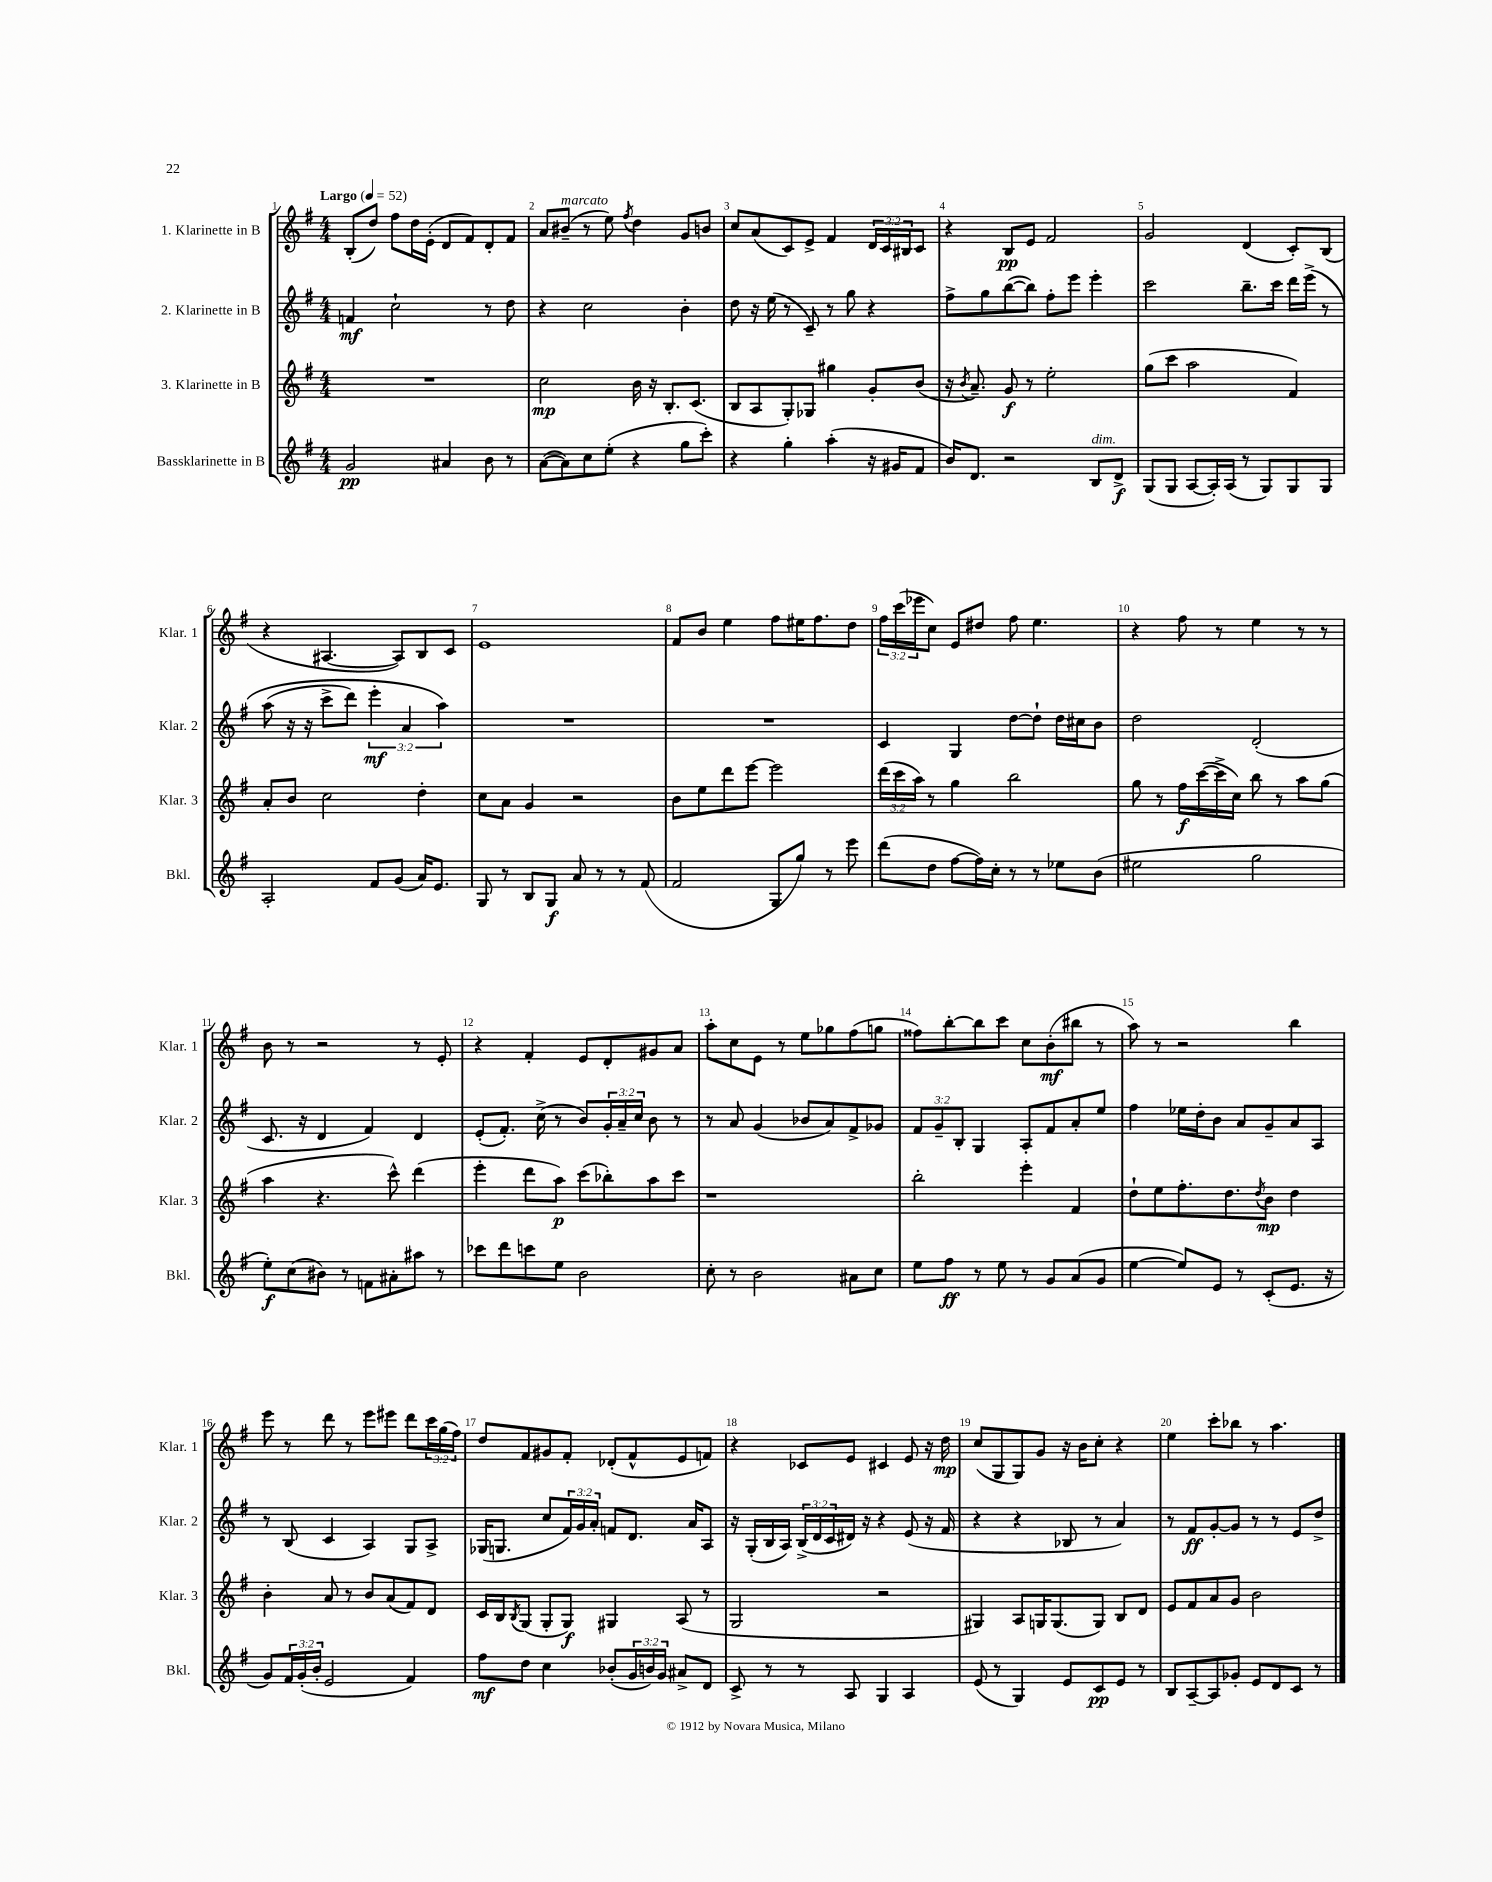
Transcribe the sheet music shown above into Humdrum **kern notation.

**kern	**kern	**kern	**kern
*staff4	*staff3	*staff2	*staff1
*clefG2	*clefG2	*clefG2	*clefG2
*k[f#]	*k[f#]	*k[f#]	*k[f#]
*M4/4	*M4/4	*M4/4	*M4/4
*MM52	*MM52	*MM52	*MM52
2g/	1r	4f/	(8B'/L
.	.	.	8dd/J)
.	.	2cc`\	8ff#\L
.	.	.	16dd\L
.	.	.	(16e'\JJ
4a#/	.	.	8d/L
.	.	.	8f#/)
8b\	.	8r	8d'/
8r	.	8dd\	8f#/J
=	=	=	=
([8a\L	2cc\	4r	8a/L
8a\])	.	.	(8b#~/J
8cc\	.	2cc\	8r
(8ee'\J	.	.	8ee\)
.	.	.	8qff#/
4r	16b\	.	4dd\
.	16r	.	.
.	8.B'/L	.	.
8gg\L	.	4b'\	8g/L
.	(8.c/J	.	.
8ccc'\J)	.	.	8b/J
=	=	=	=
4r	8B/L	8dd\	8cc/L
.	8A/	16r	(8a/
.	.	(16ee\	.
4gg'\	8G'/)	8r	8c/)
.	8G-/J	8c~/)	8e^/J
(4aa'\	4gg#\	8r	4f#/
.	.	8gg\	.
16r	8g'/L	4r	24d/LL
.	.	.	24c/
16g#/LK	.	.	.
.	.	.	24B#/J
8f#/J	(8b/J	.	8c/J
=	=	=	=
16b/LK)	16r	8ff#^\L	4r
.	8qb/	.	.
8.d/J	8.a~/)	.	.
.	.	8gg\	.
2r	8g/	([8bb\	8B/L
.	8r	8bb\]J)	8e/J
.	2ee'\	8ff#'\L	2f#/
.	.	8eee\J	.
8B/L	.	4eee'\	.
8d^/J	.	.	.
=	=	=	=
(8G/L	(8gg\L	2ccc\	2g/
8G/J	8ccc\J	.	.
[8A/L	2aa\	.	.
16A'/]L)	.	.	.
(16A/JJ	.	.	.
8r	.	8.bb~\L	(4d/
8G/L)	.	.	.
.	.	16ccc\Jk	.
8G/	4f#/)	16ddd\LL	8c'/L)
.	.	&(16eee^\JJ	.
8G/J	.	8r	(8B/J
=	=	=	=
2A'/	8a'/L	(8aa\	4r
.	8b/J	16r	.
.	.	16r	.
.	2cc\	8ccc^\L	[4.A#/
.	.	8ddd\J)	.
8f#/L	.	6eee'\	.
(8g/J	.	.	8A#/]L)
.	.	6a/	.
16a/LK)	4dd'\	.	8B/
8.e/J	.	.	.
.	.	6aa\&)	.
.	.	.	8c/J
=	=	=	=
8G/	8cc\L	1r	1e
8r	8a\J	.	.
8B/L	4g/	.	.
8G/J	.	.	.
8a/	2r	.	.
8r	.	.	.
8r	.	.	.
(8f#/	.	.	.
=	=	=	=
2f#/	8b\L	1r	8f#/L
.	8ee\	.	8b/J
.	8ddd\	.	4ee\
.	[8eee\J	.	.
8G/L	2eee\]	.	8ff#\L
8gg/J)	.	.	16ee#\K
.	.	.	8.ff#\
8r	.	.	.
8eee\	.	.	8dd\J
=	=	=	=
(8ddd\L	(24ddd\LL	4c/	24ff#\LL
.	24ccc\	.	(24ccc\
.	24aa\JJ)	.	24eee-\J
8dd\J	8r	.	8cc\J)
[8ff#\L	4gg\	4G/	8e/L
16ff#\]L)	.	.	8dd#/J
16cc'\JJ	.	.	.
8r	2bb\	[8dd\L	8ff#\
8r	.	8dd`\]J	4.ee\
8ee-\L	.	16dd\LL	.
.	.	16cc#\J	.
(8b\J	.	8b\J	.
=	=	=	=
2ee#\	8gg\	2dd\	4r
.	8r	.	.
.	16ff#\LL	.	8ff#\
.	([16ccc\	.	.
.	16ccc^\]	.	8r
.	16cc\JJ)	.	.
2gg\	8bb\	(2d'/	4ee\
.	8r	.	.
.	8aa\L	.	8r
.	(8gg\J	.	8r
=	=	=	=
8ee'\L)	4aa\	8.c/	8b\
(8cc\	.	.	8r
.	.	16r	.
8b#\J)	4.r	4d/	2r
8r	.	.	.
8f\L	.	4f#/)	.
8a#'\	8ccc^^\)	.	.
8aa#\J	(4ddd\	4d/	8r
8r	.	.	8e'/
=	=	=	=
8ccc-\L	4eee'\	(8e'/L	4r
8ddd\	.	8.f#'/J)	.
8ccc\	8ddd\L	.	4f#'/
.	.	(16cc^\	.
8ee\J	8aa\J)	8r	.
2b\	(8ccc\L	8b/L)	8e/L
.	8bb-'\)	24g'/L	8d'/
.	.	24a~/	.
.	.	24cc/JJ	.
.	8aa\	8b\	8g#/
.	8ccc\J	8r	8a/J
=	=	=	=
8cc'\	1r	8r	8aa'\L
8r	.	8a/	8cc\
2b\	.	(4g/	8e\J
.	.	.	8r
.	.	8b-/L	8ee\L
.	.	8a/)	8gg-\
8a#\L	.	8f#^/	(8ff#\
8cc\J	.	8g-/J	8gg\J
=	=	=	=
8ee\L	2bb'\	12f#/L	8ff##\L)
.	.	12g~/	.
8ff#\J	.	.	[8bb'\
.	.	12B'/J	.
8r	.	4G/	8bb\]
8ee\	.	.	8ccc\J
8r	4eee'\	8A'/L	8cc\L
8g/L	.	8f#/	(8b'\
(8a/	4f#/	8a'/	8bb#\J
8g/J	.	8ee/J	8r
=	=	=	=
[4ee\	8dd`\L	4ff#\	8aa\)
.	8ee\	.	8r
8ee/]L)	8.ff#'\	16ee-\LL	2r
.	.	16dd'\J	.
8e/J	.	8b\J	.
.	8.dd\	.	.
8r	.	8a/L	.
.	8qdd/	.	.
(8c'/L	8b\J	8g~/	.
8.e/J	4dd\	8a/	4bb\
.	.	8A/J	.
16r	.	.	.
=	=	=	=
8g/L)	4b'\	8r	8eee\
24f#/L	.	(8B/	8r
(24g'/	.	.	.
24b'/JJ	.	.	.
2e/	8a/	4c/	8ddd\
.	8r	.	8r
.	8b/L	4A/)	8eee\L
.	(8a/	.	8eee#\J
4f#/)	8f#/)	8G/L	8ddd\L
.	8d/J	8A^/J	24ccc\L
.	.	.	(24gg\
.	.	.	24ff#\JJ)
=	=	=	=
8ff#\L	16c/LL	(16G-/LK	8dd/L
.	16B/J	8.G/J	.
.	8qB/	.	.
8dd\J	(8G/J	.	8f#/
4cc\	8G'/L	8cc/L	8g#/
.	8G/J)	24f#/L)	8f#'/J
.	.	24g/	.
.	.	24a'/JJ	.
(8b-'/L	4G#/	8f/L	(8d-'/L
24g/L	.	8.d/J	8f#^^/
24b/)	.	.	.
24g/JJ	.	.	.
8a#^/L	(8A/	.	8e/
.	.	16a/LK	.
8d/J	8r	8A/J	8f/J)
=	=	=	=
8c^/	2G/	16r	4r
.	.	(16G'/LL	.
8r	.	16B/	.
.	.	16A/JJ)	.
8r	.	(24B^/LL	8c-/L
.	.	24d/	.
.	.	24c/	.
8A/	.	16d#/JJ)	8e/J
.	.	16r	.
4G/	2r	4r	4c#/
4A/	.	(8e/	8e/
.	.	16r	16r
.	.	16f#/	16dd\
=	=	=	=
(8e/	4G#/)	4r	(8cc/L
8r	.	.	8G/
4G/)	8A/L	4r	8G/)
.	16G/K	.	8g/J
.	(8.G/	.	.
8e/L	.	8B-/	16r
.	.	.	16b\LK
8c/	8G/J)	8r	8cc'\J
8e/J	8B/L	4a/)	4r
8r	8d/J	.	.
=	=	=	=
8B/L	8e/L	8r	4ee\
[8A~/	8f#/	8f#/L	.
8A/]	8a/	[8g'/	8ccc'\L
8g-'/J	8g/J	8g/]J	8bb-\J
8e/L	2b\	8r	8r
8d/	.	8r	4.aa\
8c/J	.	8e/L	.
8r	.	8dd^/J	.
==	==	==	==
*-	*-	*-	*-
